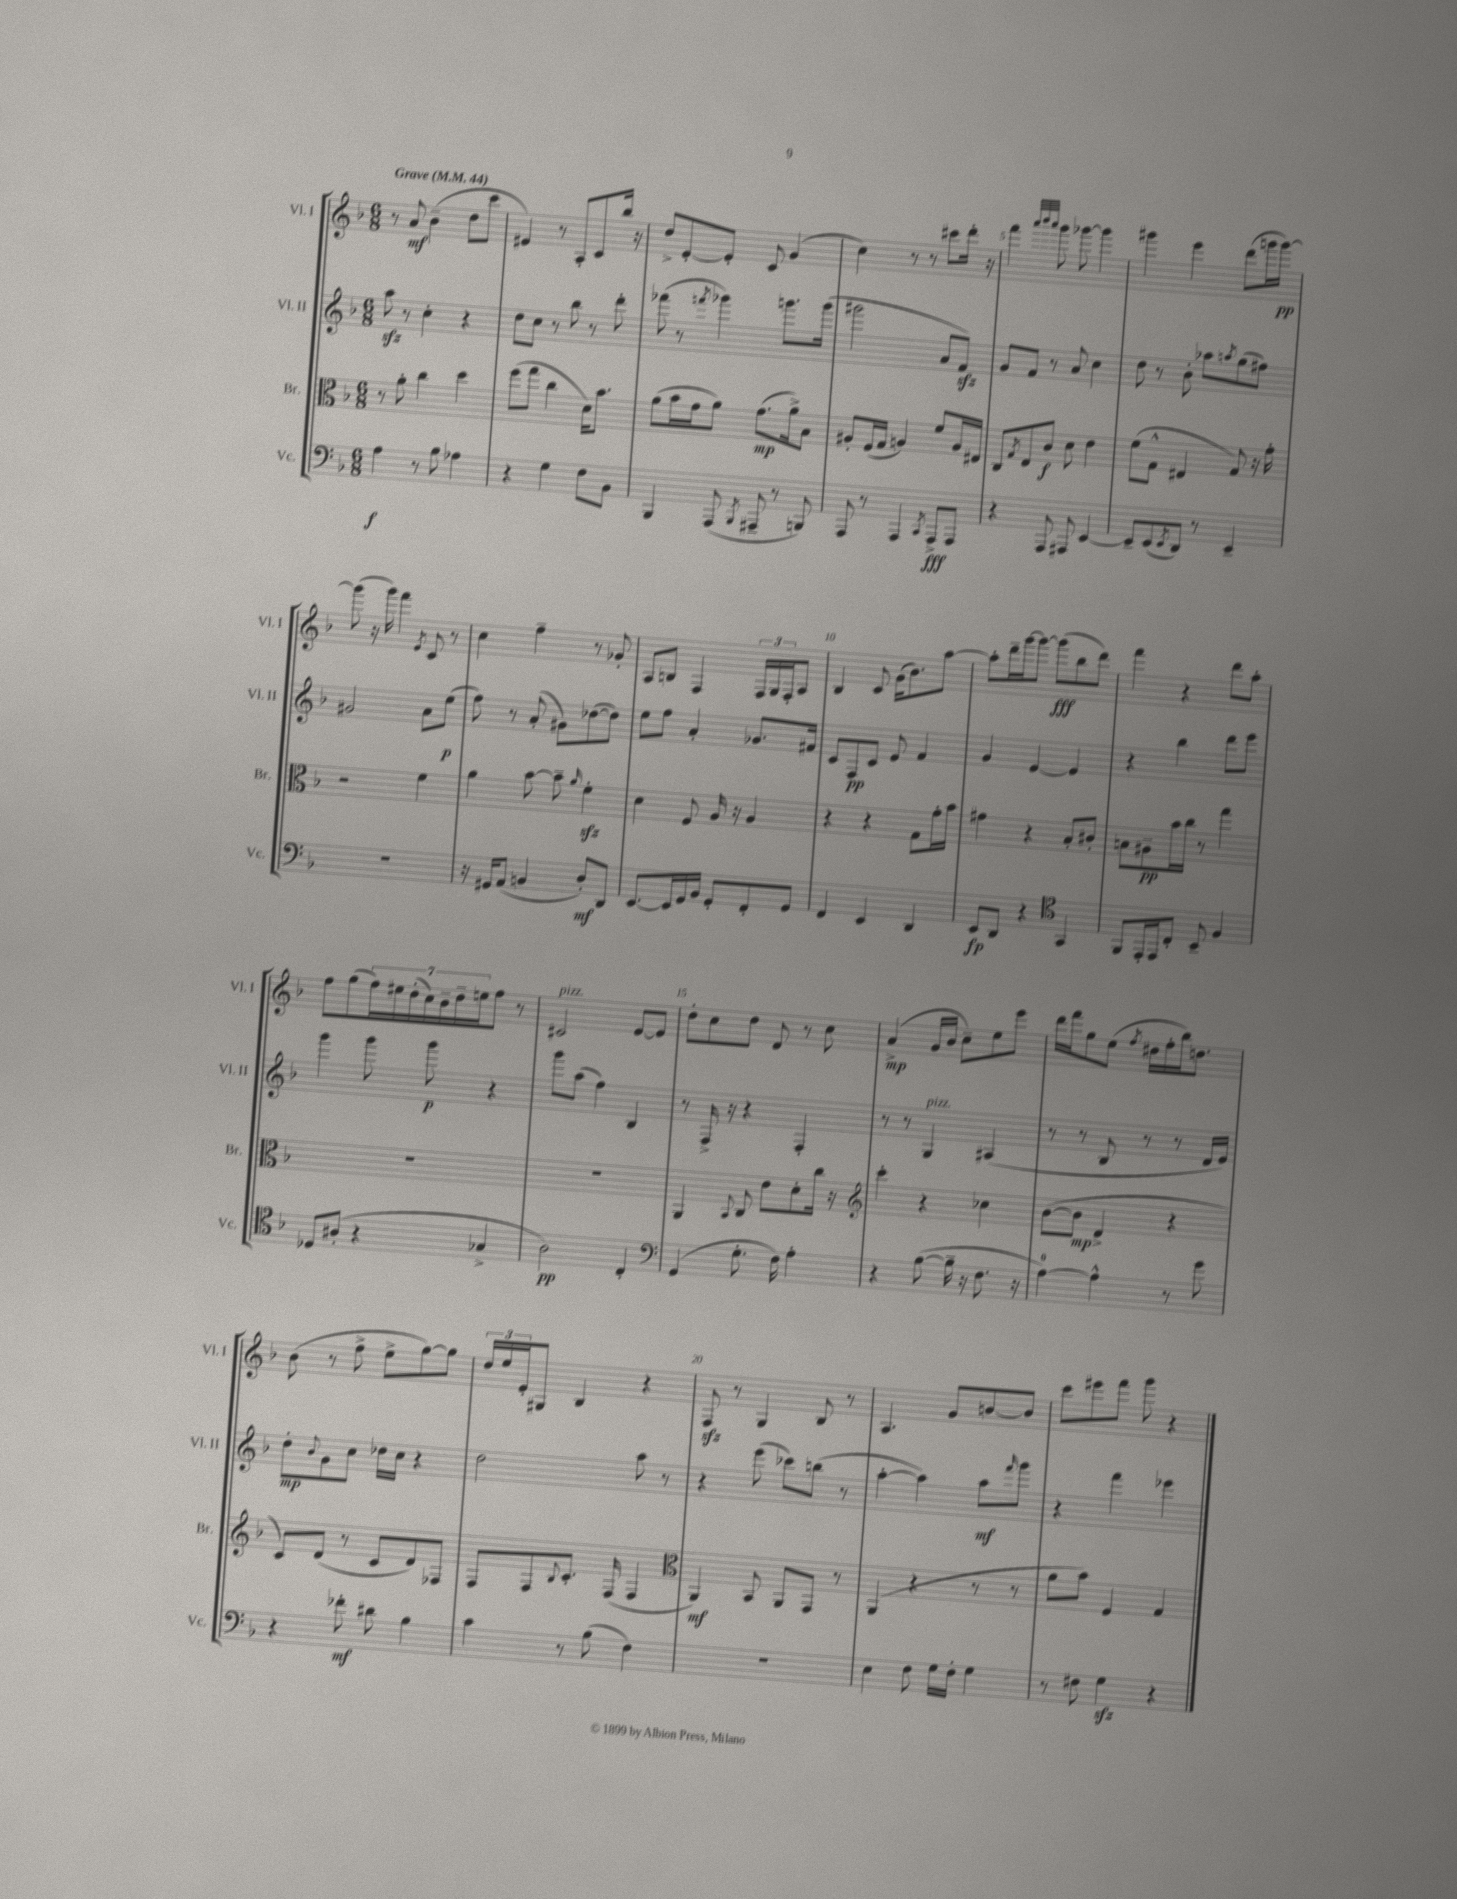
<<
\new StaffGroup <<
\new Staff = "s0" \with { instrumentName = "Vl. I" shortInstrumentName = "Vl. I" } {
    \clef treble \key f \major \numericTimeSignature \time 6/8 \tempo "Grave" 4 = 44
    r8 a'8\mf bes'4--( d''8 c'''8 |
    eis'4) r8 a8-. c'8 bes''16 r16 |
    d''8-> e'8~-. e'8-. c'8 g'4( |
    c''4) r8 r8 cis'''8 d'''16-. r16 |
    f'''4 \grace { a'''32 bes'''32 a'''32 } g'''8 ges'''8~ ges'''4 |
    gis'''4 e'''4 d'''8( g'''16 g'''16~\pp) |
    g'''8( r16 g'''16) f'''4 \acciaccatura { e'8 } c'8 r8 |
    c''4 f''4-- r8 ges'8-. |
    a8 b8 f4 \tuplet 3/2 { f16 g16 f16-. } a8 |
    bes4 c'8 g'16( bes'8.) a''8~ |
    a''8-. d'''16-- g'''16~ g'''8~ g'''8\fff( bes''8 d'''8) |
    f'''4 r4 d'''8 a''8-. |
    f''8 g''8( \tuplet 7/4 { f''16) eis''16 d''16-.( c''16) bes'16-- d''16-- e''16 } f''8 r8 |
    cis'2^\markup { \italic "pizz." } e'8~ e'8 |
    d''8-. c''8 d''8 d'8 r8 c''8 |
    a'4->\mp( g'16 bes'16 c''8--) e''8 e'''8 |
    d'''16 f'''16 g''8 e''8( \acciaccatura { f''8 } dis''16 f''16-. bes''16) d''8. |
    bes'8( r8 f''8-> e''8-> g''8~) g''8 |
    \tuplet 3/2 { d''16 e''16 e'16-. } gis8 bes4 r4 |
    f8\sfz r8 g4 bes8 r8 |
    a4. g'8 b'8~ b'8 |
    c'''8 eis'''8 f'''8 g'''8 r4 \bar "|." |
}
\new Staff = "s1" \with { instrumentName = "Vl. II" shortInstrumentName = "Vl. II" } {
    \clef treble \key f \major \numericTimeSignature \time 6/8
    a''8\sfz r8 c''4-. r4 |
    d''8 c''8 r8 bes''8 r8 d'''8-. |
    fes'''8( r8 \acciaccatura { f'''8 } ges'''4) g'''8. g'''16( |
    gis'''2 a'8 f'8\sfz) |
    g'8 f'8 r8 a'8 c''4 |
    d''8 r8 bes'8-. aes''8 \acciaccatura { a''8 } g''8( fis''8) |
    gis'2 a'8 e''8\p( |
    f''8) r8 a'8-.( gis'8) des''8~( des''8) |
    e''8 f''8 a'4-. ges'8. fis'16 |
    c'8 f8\pp c'8 e'8 f'4 |
    g'4 e'4~ e'4 |
    r4 bes''4 d'''8 e'''8 |
    g'''4 g'''8 g'''8\p r4 |
    g'''8 a''8( f''4) bes4 |
    r8 f16-> r16 r4 f4-. |
    r8 r8 g4^\markup { \italic "pizz." } ais4( |
    r8 r8 bes8 r8 r8 d'16 e'16) |
    d''8-.\mp \appoggiatura { bes'8 } g'8 c''8 des''16 c''16 r4 |
    d''2 a''8 r8 |
    r4 e'''8( ces'''8) b''8( r8 |
    a''4~-. a''4) a''8\mf \grace { f'''16 } g'''8 |
    r4 f'''4 ees'''4 \bar "|." |
}
\new Staff = "s2" \with { instrumentName = "Br." shortInstrumentName = "Br." } {
    \clef alto \key f \major \numericTimeSignature \time 6/8
    r8 a'8-. c''4 d''4 |
    f''8( g''8 c''4 d'16) bes'8. |
    a'8( bes'16 g'16 a'8) g'8.\mp( a'16->) bes8 |
    ais8-. f16( g16 a4) f'8 a16 eis16 |
    c8 \acciaccatura { g8 } e8 c'8\f d'8 e'4 |
    f'8( g8-^ eis4 g8) r16 g'16-. |
    r2 f'4 |
    a'4 bes'8~ bes'8-- \grace { a'16 } f'4-.\sfz |
    d'4 f8 a16 r16 a4 |
    r4 r4 g8 g'16-. bes'16 |
    gis'4 r4 bes8-. cis'8-. |
    b8 ais8--\pp bes'16 c''16 r8 g''4 |
    R2. |
    R2. |
    a,4 \appoggiatura { bes,8 } c8 e'8 d'8-. c''16 r16 |
    \clef treble c'''4-. r4 ces''4 |
    bes'8~( bes'8\mp d'4-> r4 |
    c'8) d'8( r8 c'8 d'8) fes8 |
    f8 f8 \appoggiatura { bes8 } c'8.-. f16( f4 |
    \clef alto a,4\mf) bes,8 a,8 g,8 r8 |
    a,4( r4 r8 r8 |
    a'8 bes'8) f4 g4 \bar "|." |
}
\new Staff = "s3" \with { instrumentName = "Vc." shortInstrumentName = "Vc." } {
    \clef bass \key f \major \numericTimeSignature \time 6/8
    a4\f r8 bes8 aes4 |
    r4 g4 f8 bes,8 |
    bes,,4 a,,8( \acciaccatura { bes,,8 } ais,,8-- r8 b,,8) |
    a,,8 r8 a,,4 \acciaccatura { c,8 } a,,8->\fff a,,8 |
    r4 a,,8 ais,,8 e,4~ |
    e,8-- e,8( \acciaccatura { e,8 } d,8) r8 e,4-- |
    R2. |
    r16 gis,16 a,8( b,4 d8-.\mf) d,8 |
    e,8.~ e,16 g,16 bes,16 g,8-. f,8-. g,8 |
    f,4 e,4 d,4 |
    e,8\fp d,8 r4 \clef tenor g,4 |
    f,8 e,16-. e,16 c8-. bes,8-- f4 |
    des8 ais8-.( r4 ges4-> |
    a2\pp) c4-. |
    \clef bass g,4( g8.-. f16) a4-. |
    r4 bes8~( bes16-- r16 f8. r16 |
    a4-0~) a4-^ r8 g'8 |
    r4 fes'8-.\mf dis'8 bes4 |
    c'4 r8 bes8( f4) |
    R2. |
    e4 f8 g16 f16-. g4 |
    r8 fis8 g4\sfz r4 \bar "|." |
}
>>
>>
\layout { \context { \Score \override BarNumber.break-visibility = ##(#f #t #t) barNumberVisibility = #(every-nth-bar-number-visible 5) } }
